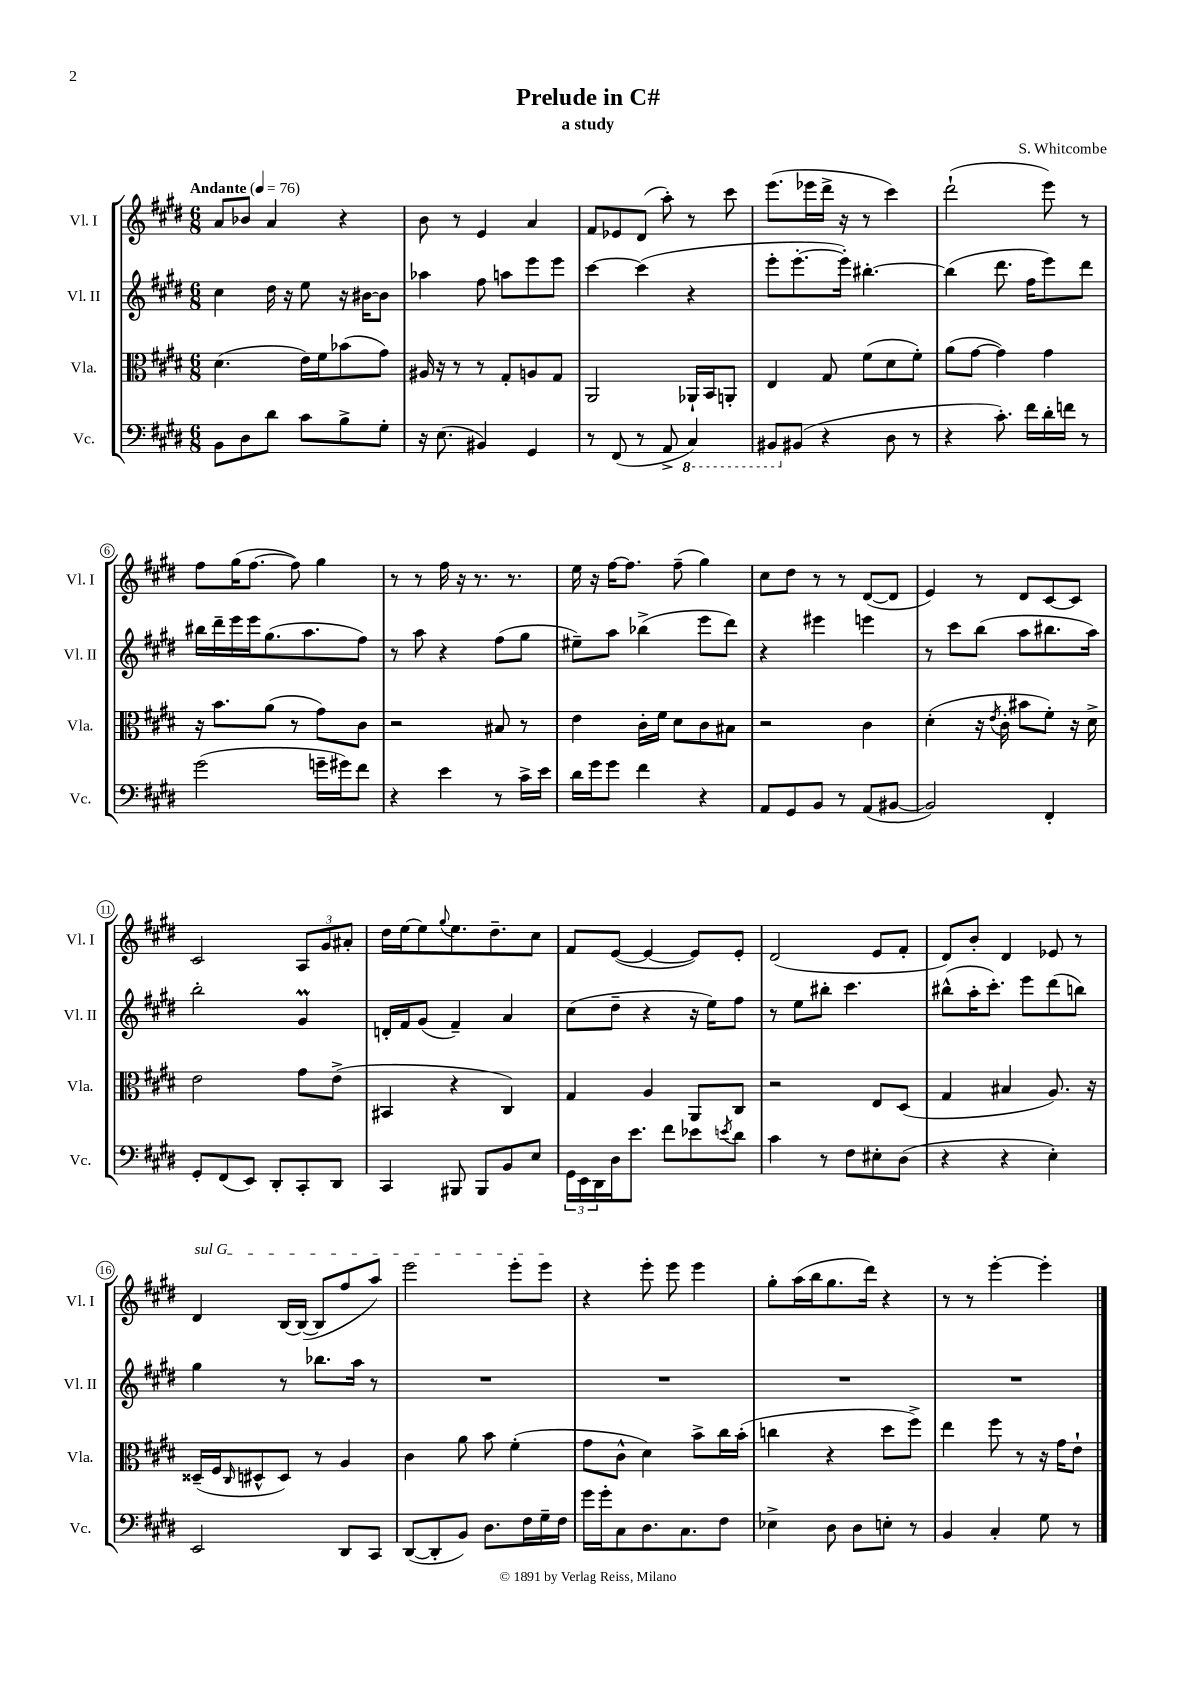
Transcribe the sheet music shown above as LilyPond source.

\header { title = "Prelude in C#" composer = "S. Whitcombe" subtitle = "a study" }
<<
\new StaffGroup <<
\new Staff = "s0" \with { instrumentName = "Vl. I" shortInstrumentName = "Vl. I" } {
    \clef treble \key e \major \numericTimeSignature \time 6/8 \tempo "Andante" 4 = 76
    a'8 bes'8 a'4 r4 |
    b'8 r8 e'4 a'4 |
    fis'8 ees'8 dis'8( a''8-.) r8 cis'''8 |
    e'''8.( ees'''16 dis'''16-> r16 r8 cis'''4) |
    dis'''2-!( e'''8) r8 |
    fis''8 gis''16( fis''8.~ fis''8) gis''4 |
    r8 r8 fis''16 r16 r8. r8. |
    e''16 r16 fis''16~ fis''8. fis''8--( gis''4) |
    cis''8 dis''8 r8 r8 dis'8~( dis'8 |
    e'4) r8 dis'8 cis'8~ cis'8 |
    cis'2 \tuplet 3/2 { a8 gis'8 ais'8-. } |
    dis''16 e''16~ e''8 \appoggiatura { gis''8 } e''8. dis''8.-- cis''8 |
    fis'8 e'8~( e'4~ e'8) e'8-. |
    dis'2( e'8 fis'8-. |
    dis'8) b'8-. dis'4 ees'8 r8 |
    \once \override TextSpanner.bound-details.left.text = \markup { \italic "sul G" } dis'4\startTextSpan b16~ b16~( b8 fis''8 a''8) |
    e'''2 e'''8-. e'''8\stopTextSpan |
    r4 e'''8-. e'''8 e'''4 |
    gis''8-. a''16( b''16 gis''8. dis'''16) r4 |
    r8 r8 e'''4~-. e'''4-. \bar "|." |
}
\new Staff = "s1" \with { instrumentName = "Vl. II" shortInstrumentName = "Vl. II" } {
    \clef treble \key e \major \numericTimeSignature \time 6/8
    cis''4 dis''16 r16 e''8 r16 bis'16~ bis'8 |
    aes''4 fis''8 a''8 e'''8 e'''8 |
    cis'''4~ cis'''4( r4 |
    e'''8-. e'''8.~-. e'''16-.) bis''4.~-. |
    bis''4( dis'''8. fis''16 e'''8) dis'''8 |
    bis''16 dis'''16-- e'''16 e'''16 gis''8.( a''8. fis''8) |
    r8 a''8 r4 fis''8( gis''8 |
    eis''8--) a''8 bes''4->( e'''8 dis'''8) |
    r4 eis'''4 e'''4 |
    r8 cis'''8 b''8( a''8 bis''8. a''16) |
    b''2-. gis'4\prall |
    d'16-. fis'16 gis'8( fis'4--) a'4 |
    cis''8( dis''8-- r4 r16 e''16) fis''8 |
    r8 e''8 bis''8-. cis'''4. |
    bis''8-^( a''16-. cis'''8.-.) e'''8 dis'''8( b''8) |
    gis''4 r8 bes''8. a''16 r8 |
    R2. |
    R2. |
    R2. |
    R2. \bar "|." |
}
\new Staff = "s2" \with { instrumentName = "Vla." shortInstrumentName = "Vla." } {
    \clef alto \key e \major \numericTimeSignature \time 6/8
    dis'4.( e'16) fis'16 bes'8( gis'8) |
    ais16 r16 r8 r8 gis8-. a8 gis8 |
    a,2 aes,16-! b,16 a,8-. |
    e4 gis8 fis'8( dis'8 fis'8-.) |
    a'8( gis'8~ gis'4) gis'4 |
    r16 b'8. a'8( r8 gis'8) cis'8 |
    r2 bis8 r8 |
    e'4 cis'16-. fis'16 dis'8 cis'8 bis8 |
    r2 cis'4 |
    dis'4-.( r16 \acciaccatura { e'8 } cis'16-. bis'8 fis'8-.) r16 dis'16-> |
    e'2 gis'8 e'8->( |
    bis,4 r4 cis4) |
    gis4 a4 a,8 cis8 |
    r2 e8 dis8( |
    gis4 bis4 a8.) r16 |
    disis16--( fis16 \grace { cis16 } dis8-^ dis8) r8 a4 |
    cis'4 a'8 b'8 fis'4-.( |
    gis'8 cis'8-^ dis'4) b'8-> cis''16 b'16-.( |
    c''4 r4 dis''8 fis''8->) |
    e''4 fis''8 r8 r16 gis'16 e'8-! \bar "|." |
}
\new Staff = "s3" \with { instrumentName = "Vc." shortInstrumentName = "Vc." } {
    \clef bass \key e \major \numericTimeSignature \time 6/8
    b,8 dis8 dis'8 cis'8 b8-> gis8-. |
    r16 e8.( bis,4) gis,4 |
    r8 fis,8( r8 a,8-> \ottava #-1 cis,4) |
    bis,,8 \ottava #0 bis,8( r4 dis8 r8 |
    r4 cis'8.-.) fis'16 dis'16-. f'16 r8 |
    gis'2( g'16-- gis'16) fis'8 |
    r4 e'4 r8 cis'16-> e'16 |
    dis'16 gis'16 gis'8 fis'4 r4 |
    a,8 gis,8 b,8 r8 a,8( bis,8~ |
    bis,2) fis,4-. |
    gis,8-. fis,8( e,8) dis,8-. cis,8-. dis,8 |
    cis,4 bis,,8 bis,,8 b,8 e8 |
    \tuplet 3/2 { gis,16 e,16 dis,16 } dis16 e'8. fis'8 ees'8 \acciaccatura { e'8 } dis'8 |
    cis'4 r8 fis8 eis8-. dis8( |
    r4 r4 e4-.) |
    e,2 dis,8 cis,8 |
    dis,8~( dis,8-. b,8) dis8. fis16 gis16-- fis16 |
    gis'16 gis'16-. cis8 dis8. cis8. fis8 |
    ees4-> dis8 dis8 e8-. r8 |
    b,4 cis4-. gis8 r8 \bar "|." |
}
>>
>>
\layout { \context { \Score \override BarNumber.stencil = #(make-stencil-circler 0.1 0.3 ly:text-interface::print) } }
